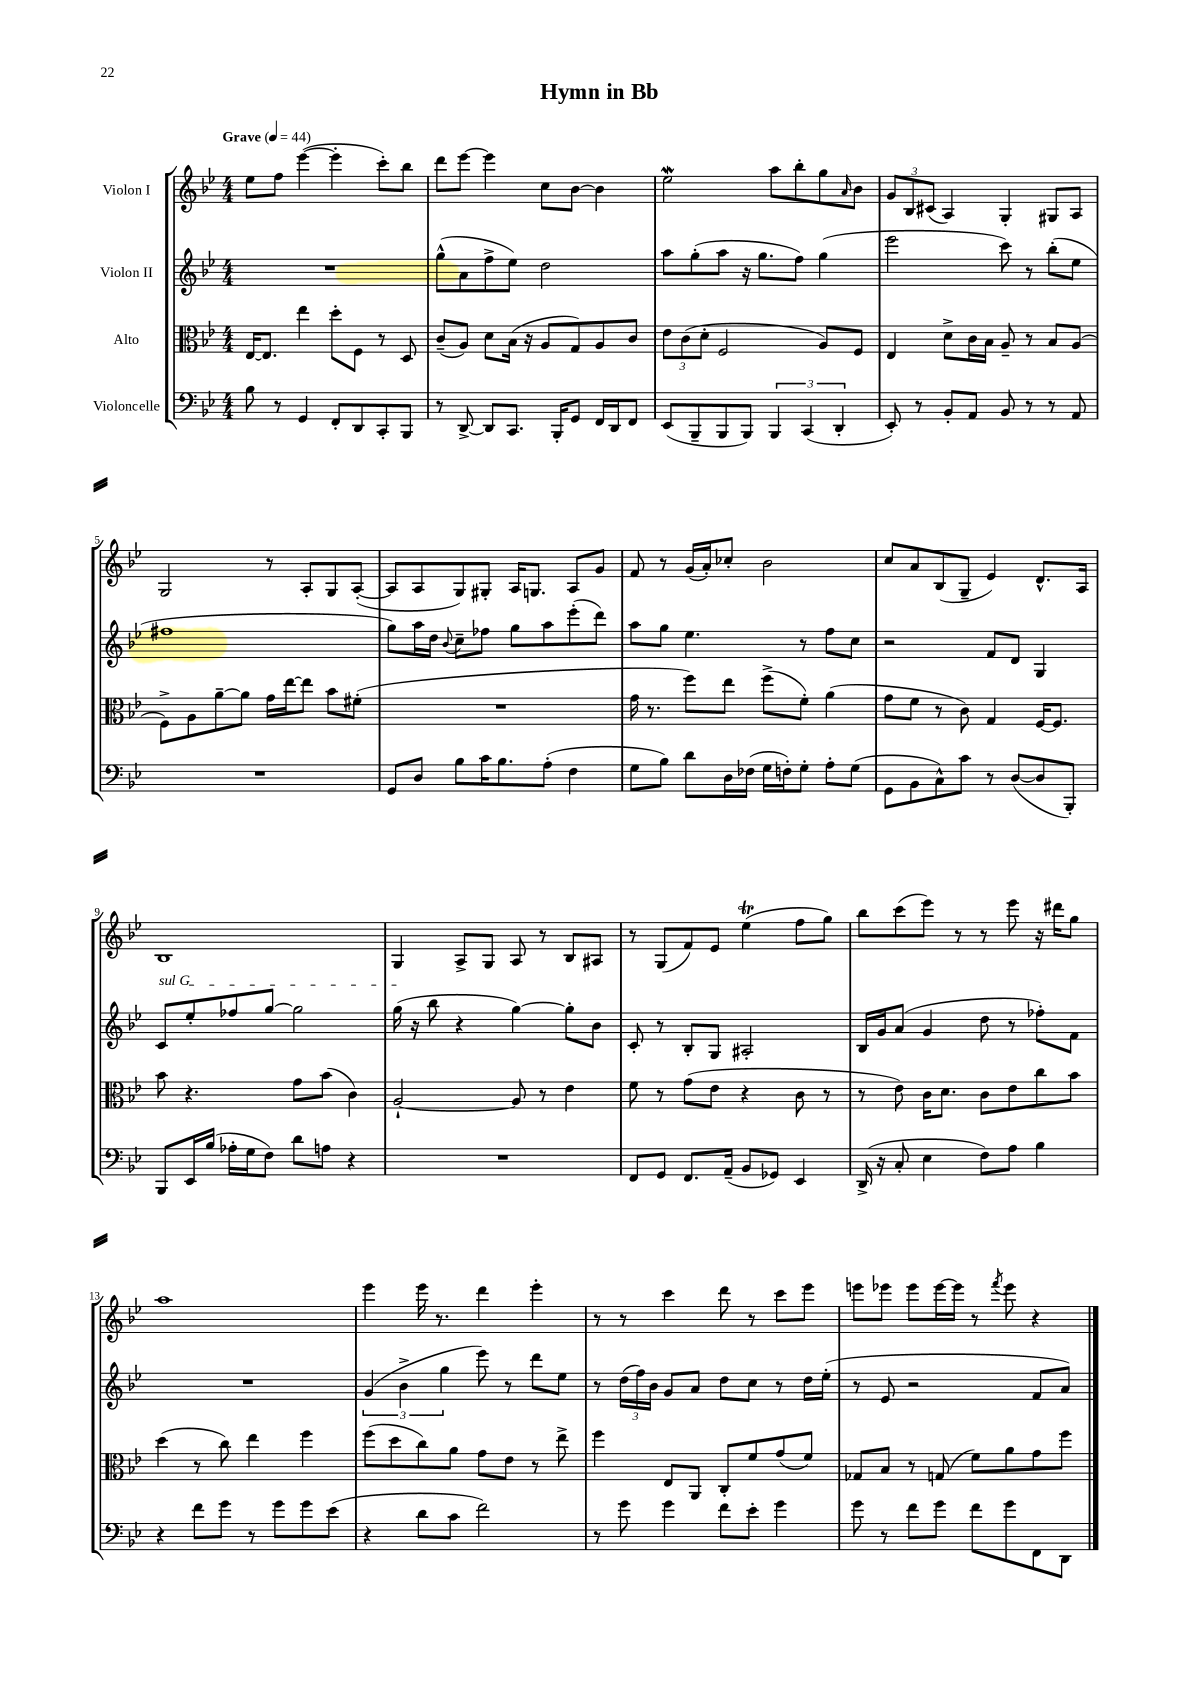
\header { title = "Hymn in Bb" }
<<
\new StaffGroup <<
\new Staff = "s0" \with { instrumentName = "Violon I" } {
    \clef treble \key bes \major \numericTimeSignature \time 4/4 \tempo "Grave" 4 = 44
    ees''8 f''8 ees'''4~( ees'''4-. c'''8-.) bes''8 |
    d'''8 ees'''8~ ees'''4 c''8 bes'8~ bes'4 |
    ees''2\mordent a''8 bes''8-. g''8 \grace { a'16 } bes'8 |
    \tuplet 3/2 { g'8 bes8 cis'8( } a4) g4-. gis8 a8 |
    g2 r8 a8-. g8 a8~-.( |
    a8 a8 g8) gis8-. a16 g8. a8 g'8 |
    f'8 r8 g'16( a'16-.) ces''8-. bes'2 |
    c''8 a'8 bes8( g8-- ees'4) d'8.-^ a16 |
    bes1 |
    g4 a8-> g8 a8 r8 bes8 ais8 |
    r8 g8( f'8) ees'8 ees''4\trill( f''8 g''8) |
    bes''8 c'''8( ees'''8) r8 r8 ees'''8 r16 dis'''16 g''8 |
    a''1 |
    ees'''4 ees'''16 r8. d'''4 ees'''4-. |
    r8 r8 c'''4 d'''8 r8 c'''8 ees'''8 |
    e'''8 ees'''8 ees'''8 ees'''16~ ees'''16 r8 \acciaccatura { f'''8 } ees'''8 r4 \bar "|." |
}
\new Staff = "s1" \with { instrumentName = "Violon II" } {
    \clef treble \key bes \major \numericTimeSignature \time 4/4
    R1 |
    g''8-^( a'8 f''8-> ees''8) d''2 |
    a''8 g''8-.( a''8 r16 g''8. f''8) g''4( |
    ees'''2 c'''8) r8 bes''8-.( ees''8 |
    fis''1 |
    g''8) a''16 d''16 \appoggiatura { bes'8 } c''8-- fes''8 g''8 a''8 ees'''8-.( d'''8) |
    a''8 g''8 ees''4. r8 f''8 c''8 |
    r2 f'8 d'8 g4 |
    \once \override TextSpanner.bound-details.left.text = \markup { \italic "sul G" } c'8\startTextSpan ees''8-. fes''8 g''8~ g''2 |
    g''16\stopTextSpan( r16 bes''8 r4 g''4~) g''8-. bes'8 |
    c'8-. r8 bes8-. g8 ais2-. |
    bes16 g'16 a'8( g'4 d''8 r8 fes''8-.) f'8 |
    R1 |
    \tuplet 3/2 { g'4( bes'4-> g''4 } ees'''8) r8 d'''8 ees''8 |
    r8 \tuplet 3/2 { d''16( f''16) bes'16 } g'8 a'8 d''8 c''8 r8 d''16 ees''16-.( |
    r8 ees'8 r2 f'8 a'8) \bar "|." |
}
\new Staff = "s2" \with { instrumentName = "Alto" } {
    \clef alto \key bes \major \numericTimeSignature \time 4/4
    ees16~ ees8. ees''4 d''8-. f8 r8 d8 |
    c'8--( a8) d'8 bes16( r16 a8 g8) a8 c'8 |
    \tuplet 3/2 { ees'8 c'8( d'8-. } f2 a8) f8 |
    ees4 d'8-> c'16 bes16 a8-- r8 bes8 a8( |
    f8->) a8 a'8~-- a'8 g'16 ees''16~ ees''8 bes'8 fis'8-.( |
    R1 |
    g'16 r8. f''8) ees''8 f''8->( f'8-.) a'4( |
    g'8 f'8 r8 c'8) g4 f16~ f8. |
    bes'8 r4. g'8 bes'8( c'4) |
    a2~-! a8 r8 ees'4 |
    f'8 r8 g'8( ees'8 r4 c'8 r8 |
    r8 ees'8) c'16 d'8. c'8 ees'8 c''8 bes'8 |
    d''4( r8 c''8) ees''4 f''4 |
    f''8( d''8 c''8) a'8 g'8 ees'8 r8 ees''8-> |
    f''4 ees8 a,8 c8-. f'8 g'8( f'8) |
    ges8 bes8 r8 g8( f'8) a'8 g'8 f''8 \bar "|." |
}
\new Staff = "s3" \with { instrumentName = "Violoncelle" } {
    \clef bass \key bes \major \numericTimeSignature \time 4/4
    bes8 r8 g,4 f,8-. d,8 c,8-. bes,,8 |
    r8 d,8~-> d,8 c,8. bes,,16-. g,8 f,16 d,16 f,8 |
    ees,8( bes,,8-- bes,,8 bes,,8) \tuplet 3/2 { bes,,4 c,4( d,4-. } |
    ees,8-.) r8 bes,8-. a,8 bes,8 r8 r8 a,8 |
    R1 |
    g,8 d8 bes8 c'16 bes8. a8-.( f4 |
    g8 bes8) d'8 d16 fes16( g16 f16-.) g8-. a8-. g8( |
    g,8 bes,8 c8-^) c'8 r8 d8~( d8 bes,,8-.) |
    bes,,8 ees,16 bes16( aes16-. g16 f8) d'8 a8 r4 |
    R1 |
    f,8 g,8 f,8. a,16--( bes,8 ges,8) ees,4 |
    d,16->( r16 c8-. ees4 f8) a8 bes4 |
    r4 f'8 g'8 r8 g'8 g'8 ees'8( |
    r4 d'8 c'8 f'2) |
    r8 g'8 g'4 f'8 ees'8-. g'4 |
    g'8 r8 f'8 g'8 f'8 g'8 f,8 d,8 \bar "|." |
}
>>
>>
